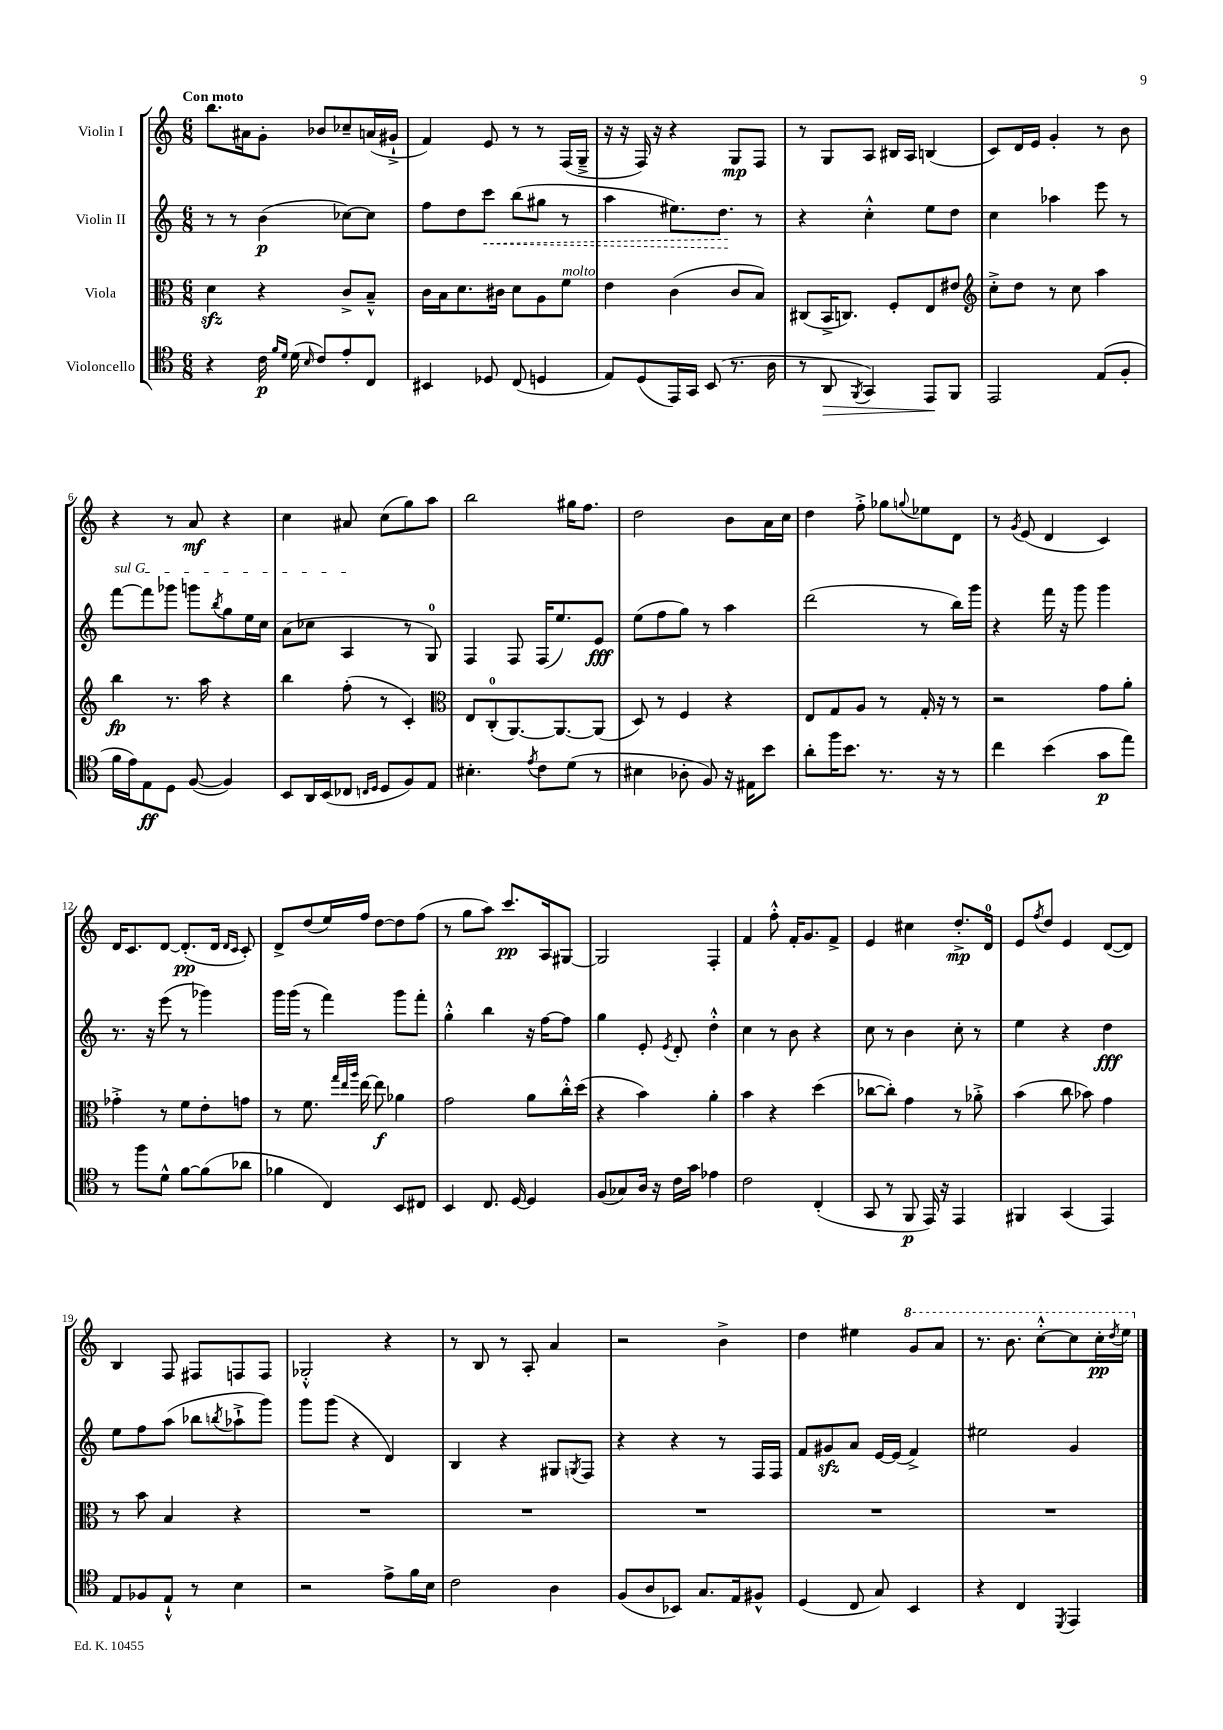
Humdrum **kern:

**kern	**dynam	**kern	**dynam	**kern	**dynam	**kern	**dynam
*part4	*part4	*part3	*part3	*part2	*part2	*part1	*part1
*staff4	*staff4	*staff3	*staff3	*staff2	*staff2	*staff1	*staff1
*I"Violoncello	*	*I"Viola	*	*I"Violin II	*	*I"Violin I	*
*clefC4	*	*clefC3	*	*clefG2	*	*clefG2	*
*k[]	*	*k[]	*	*k[]	*	*k[]	*
*M6/8	*	*M6/8	*	*M6/8	*	*M6/8	*
=1	=1	=1	=1	=1	=1	=1	=1
!	!	!	!	!	!	!LO:TX:a:B:t=Con moto	!
4r	.	4dzz\	.	8r	.	8.bb\L	.
.	.	.	.	8r	.	.	.
.	.	.	.	.	.	16a#X\k	.
16c\	p	4r	.	(4b\	p	8g'\J	.
16qqf/LL	.	.	.	.	.	.	.
16qqd/JJ	.	.	.	.	.	.	.
(16d\	.	.	.	.	.	.	.
16qqB/	.	.	.	.	.	.	.
8c/L)	.	.	.	.	.	8b-X/L	.
8e'/	.	8c^/L	.	[8cc-X\L)	.	8cc-X~/	.
8C/J	.	8B~^^/J	.	8cc-\J]	.	(16an/L	.
.	.	.	.	.	.	16g#X`^/JJ	.
=2	=2	=2	=2	=2	=2	=2	=2
4BB#X/	.	16c\LL	.	8ff\L	.	4f/)	.
.	.	16B\J	.	.	.	.	.
.	.	8.d\	.	8dd\	.	.	.
!	!	!	!	!	!LO:HP:b	!	!
8D-X/	.	.	.	8ccc\J	<	8e/	.
.	.	16c#X\Jk	.	.	.	.	.
(8C/	.	8d\L	.	(8bb\L	.	8r	.
4Dn/	.	8A\	.	8gg#X\J	.	8r	.
!	!	!LO:TX:a:i:t=molto	!	!	!	!	!
.	.	8f\J	.	8r	.	(16F/LL	.
.	.	.	.	.	.	16G~^/JJ	.
=3	=3	=3	=3	=3	=3	=3	=3
8E/L)	.	4e\	.	4aa\	.	16r	.
.	.	.	.	.	.	16r	.
(8D/	.	.	.	.	.	16F/)	.
.	.	.	.	.	.	16r	.
16EE/L)	.	(4c\	.	8.ee#X\L)	.	4r	.
16GG/JJ	.	.	.	.	.	.	.
(8BB/	.	.	.	.	.	.	.
.	.	.	.	8.dd\J	.	.	.
8.r	.	8c/L	.	.	.	8G/L	mp
.	.	8B/J)	.	8r	[	8F/J	.
16A\	.	.	.	.	.	.	.
=4	=4	=4	=4	=4	=4	=4	=4
8r	.	(8C#X/L	.	4r	.	8r	.
!	!LO:HP:b	!	!	!	!	!	!
8AA/	>	16BB^/K	.	.	.	8G/L	.
.	.	8.Cn/J)	.	.	.	.	.
8qFF/	.	.	.	.	.	.	.
4GG/)	.	.	.	4cc'^^\	.	8A/J	.
.	.	8F'/L	.	.	.	16B#X/LL	.
.	.	.	.	.	.	16A/JJ	.
8EE/L	.	8E/	.	8ee\L	.	(4Bn/	.
8FF/J	]	8e#X/J	.	8dd\J	.	.	.
=5	=5	=5	=5	=5	=5	=5	=5
*	*	*clefG2	*	*	*	*	*
2EE/	.	8cc'^\L	.	4cc\	.	8c/L)	.
.	.	8dd\J	.	.	.	16d/L	.
.	.	.	.	.	.	16e/JJ	.
.	.	8r	.	4aa-X\	.	4g'/	.
.	.	8cc\	.	.	.	.	.
(8E/L	.	4aa\	.	8eee\	.	8r	.
8F'/J	.	.	.	8r	.	8b\	.
!!LO:LB:g=z
=6	=6	=6	=6	=6	=6	=6	=6
!	!	!	!	!LO:TX:a:i:t=sul G	!	!	!
16f\LL	.	4bb\	fp	[8fff\L	.	4r	.
16e\J)	.	.	.	.	.	.	.
8E\	ff	.	.	8fff\]	.	.	.
8D\J	.	8.r	.	8ggg-X\J	.	8r	.
([8F/	.	.	.	8gggn\L	.	8a/	mf
.	.	16aa\	.	.	.	.	.
.	.	.	.	8qbb/	.	.	.
4F/])	.	4r	.	8gg\	.	4r	.
.	.	.	.	16ee\L	.	.	.
.	.	.	.	16cc\JJ	.	.	.
=7	=7	=7	=7	=7	=7	=7	=7
8BB/L	.	4bb\	.	(8a\L	.	4cc\	.
16AA/L	.	.	.	8cc-X\J	.	.	.
(16BB/J	.	.	.	.	.	.	.
8C-X/J	.	(8ff'\	.	4A/	.	8a#X/	.
16qqCn/LL	.	.	.	.	.	.	.
16qqD/JJ	.	.	.	.	.	.	.
8D/L	.	8r	.	.	.	(8cc\L	.
8F/)	.	4c'/)	.	8r	.	8gg\)	.
8E/J	.	.	.	8G/)	.	8aa\J	.
=8	=8	=8	=8	=8	=8	=8	=8
*	*	*clefC3	*	*	*	*	*
4.B#X'\	.	8E/L	.	4F/	.	2bb\	.
.	.	(8C'/	.	.	.	.	.
.	.	[8.AA/)	.	8F/	.	.	.
8qe/	.	.	.	.	.	.	.
8c\L	.	.	.	(16F/KL	.	.	.
.	.	8.AA/_	.	8.ee/)	.	.	.
(8d\J	.	.	.	.	.	16gg#X\KL	.
.	.	.	.	.	.	8.ff\J	.
8r	.	(8AA/J]	.	8e/J	fff	.	.
=9	=9	=9	=9	=9	=9	=9	=9
4B#X\	.	8D/)	.	(8ee\L	.	2dd\	.
.	.	8r	.	8ff\	.	.	.
8A-X'\	.	4F/	.	8gg\J)	.	.	.
8F/)	.	.	.	8r	.	.	.
16r	.	4r	.	4aa\	.	8b\L	.
16E#X\KL	.	.	.	.	.	.	.
8b\J	.	.	.	.	.	16a\L	.
.	.	.	.	.	.	16cc\JJ	.
=10	=10	=10	=10	=10	=10	=10	=10
8a'\L	.	8E/L	.	(2ddd\	.	4dd\	.
16ff\K	.	8G/	.	.	.	.	.
8.b\J	.	.	.	.	.	.	.
.	.	8A/J	.	.	.	8ff'^\	.
8.r	.	8r	.	.	.	8gg-X\L	.
.	.	.	.	.	.	8qqggn/	.
.	.	16G'/	.	8r	.	8ee-X\	.
16r	.	16r	.	.	.	.	.
8r	.	8r	.	16bb\LL)	.	8d\J	.
.	.	.	.	16ggg\JJ	.	.	.
=11	=11	=11	=11	=11	=11	=11	=11
4cc\	.	2r	.	4r	.	8r	.
.	.	.	.	.	.	8qg/	.
.	.	.	.	.	.	(8e/	.
(4b\	.	.	.	16fff\	.	4d/	.
.	.	.	.	16r	.	.	.
.	.	.	.	8ggg\	.	.	.
8g\L	p	8g\L	.	4ggg\	.	4c/)	.
8ee\J)	.	8a'\J	.	.	.	.	.
!!LO:LB:g=z
=12	=12	=12	=12	=12	=12	=12	=12
8r	.	4g-X'^\	.	8.r	.	16d/KL	.
.	.	.	.	.	.	8.c/	.
8ff\L	.	.	.	.	.	.	.
.	.	.	.	16r	.	.	.
8d^^\J	.	8r	.	(8eee\	.	[8d/J	.
[8f\L	.	8f\L	.	8r	.	(8.d'/L]	pp
(8f\]	.	8e'\	.	4ggg-X\)	.	.	.
.	.	.	.	.	.	16d/Jk	.
.	.	.	.	.	.	16qqd/LL	.
.	.	.	.	.	.	16qqc/JJ	.
8a-X\J	.	8gn\J	.	.	.	8c'/)	.
=13	=13	=13	=13	=13	=13	=13	=13
4f-X\	.	8r	.	16ggg\LL	.	8d^/L	.
.	.	.	.	(16ggg\JJ	.	.	.
.	.	8.f\	.	8r	.	(8dd/	.
4C/)	.	.	.	4fff\)	.	16ee/L)	.
.	.	32qqgg/LLL	.	.	.	.	.
.	.	32qqee/	.	.	.	.	.
.	.	32qqaa/JJJ	.	.	.	.	.
.	.	[16ee\	.	.	.	16ff/JJ	.
.	.	8ee\]	f	.	.	[8dd\L	.
8BB/L	.	4a-X\	.	8ggg\L	.	8dd\]	.
8C#X/J	.	.	.	8fff'\J	.	(8ff\J	.
=14	=14	=14	=14	=14	=14	=14	=14
4BB/	.	2g\	.	4gg'^^\	.	8r	.
.	.	.	.	.	.	8gg\L	.
8.C/	.	.	.	4bb\	.	8aa\J)	.
.	.	.	.	.	.	8.ccc/L	pp
[16D/	.	.	.	.	.	.	.
4D/]	.	8a\L	.	16r	.	.	.
.	.	.	.	[16ff\KL	.	16A/k	.
.	.	16cc'^^\L	.	8ff\J]	.	[8G#X/J	.
.	.	(16dd\JJ	.	.	.	.	.
=15	=15	=15	=15	=15	=15	=15	=15
(8F/L	.	4r	.	4gg\	.	2G#/]	.
8G-X/)	.	.	.	.	.	.	.
16A/Jk	.	4b\)	.	8e'/	.	.	.
16r	.	.	.	.	.	.	.
.	.	.	.	8qe/	.	.	.
16c\LL	.	.	.	8d'/	.	.	.
16g\JJ	.	.	.	.	.	.	.
4e-X\	.	4a'\	.	4dd'^^\	.	4F'/	.
=16	=16	=16	=16	=16	=16	=16	=16
2c\	.	4b\	.	4cc\	.	4f/	.
.	.	4r	.	8r	.	8ff'^^\	.
.	.	.	.	8b\	.	16f'/KL	.
.	.	.	.	.	.	8.g/	.
(4C'/	.	(4dd\	.	4r	.	.	.
.	.	.	.	.	.	8f^/J	.
=17	=17	=17	=17	=17	=17	=17	=17
8GG/	.	[8cc-X\L	.	8cc\	.	4e/	.
8r	.	8cc-'\J])	.	8r	.	.	.
8FF/	p	4g\	.	4b\	.	4cc#X\	.
16EE/)	.	.	.	.	.	.	.
16r	.	.	.	.	.	.	.
4EE/	.	8r	.	8cc'\	.	8.dd'^/L	mp
.	.	8a-X'^\	.	8r	.	.	.
.	.	.	.	.	.	16d/Jk	.
=18	=18	=18	=18	=18	=18	=18	=18
4FF#X/	.	(4b\	.	4ee\	.	8e/L	.
.	.	.	.	.	.	8qff/	.
.	.	.	.	.	.	8dd/J	.
(4GG/	.	8cc\	.	4r	.	4e/	.
.	.	8b-X\)	.	.	.	.	.
4EE/)	.	4g\	.	4dd\	fff	([8d/L	.
.	.	.	.	.	.	8d/J])	.
!!LO:LB:g=z
=19	=19	=19	=19	=19	=19	=19	=19
8E/L	.	8r	.	8ee\L	.	4B/	.
8F-X/	.	8b\	.	8ff\	.	.	.
8E`^^/J	.	4B/	.	(8aa\J	.	8F/	.
8r	.	.	.	8bb-X\L	.	8F#X/L	.
.	.	.	.	8qbbn/	.	.	.
4B\	.	4r	.	8aa-X`^\	.	8Fn/	.
.	.	.	.	8ggg\J)	.	8F/J	.
=20	=20	=20	=20	=20	=20	=20	=20
2r	.	2.r	.	8ggg\L	.	2G-X'^^/	.
.	.	.	.	(8ggg\J	.	.	.
.	.	.	.	4r	.	.	.
8e^\L	.	.	.	4d/)	.	4r	.
16f\L	.	.	.	.	.	.	.
16B\JJ	.	.	.	.	.	.	.
=21	=21	=21	=21	=21	=21	=21	=21
2c\	.	2.r	.	4B/	.	8r	.
.	.	.	.	.	.	8B/	.
.	.	.	.	4r	.	8r	.
.	.	.	.	.	.	8A'/	.
4A\	.	.	.	8G#X/L	.	4a/	.
.	.	.	.	8qGn/	.	.	.
.	.	.	.	8F/J	.	.	.
=22	=22	=22	=22	=22	=22	=22	=22
(8F/L	.	2.r	.	4r	.	2r	.
8A/	.	.	.	.	.	.	.
8BB-X/J)	.	.	.	4r	.	.	.
8.G/L	.	.	.	.	.	.	.
.	.	.	.	8r	.	4b^\	.
16E/k	.	.	.	.	.	.	.
8F#X^^/J	.	.	.	16F/LL	.	.	.
.	.	.	.	16F/JJ	.	.	.
=23	=23	=23	=23	=23	=23	=23	=23
(4D/	.	2.r	.	8f/L	.	4dd\	.
.	.	.	.	8g#Xzz/	.	.	.
8C/	.	.	.	8a/J	.	4ee#X\	.
8G/)	.	.	.	[16e/LL	.	.	.
.	.	.	.	(16e/JJ]	.	.	.
*	*	*	*	*	*	*8va	*
4BB/	.	.	.	4f^/)	.	8gg/L	.
.	.	.	.	.	.	8aa/J	.
=24	=24	=24	=24	=24	=24	=24	=24
4r	.	2.r	.	2ee#X\	.	8.r	.
.	.	.	.	.	.	8.bb\	.
4C/	.	.	.	.	.	.	.
.	.	.	.	.	.	[8ccc'^^\L	.
8qDD/	.	.	.	.	.	.	.
4EE/	.	.	.	4g/	.	8ccc\]	.
.	.	.	.	.	.	16ccc'\L	pp
.	.	.	.	.	.	8qddd/	.
.	.	.	.	.	.	16eee\JJ	.
*	*	*	*	*	*	*X8va	*
==	==	==	==	==	==	==	==
*-	*-	*-	*-	*-	*-	*-	*-
